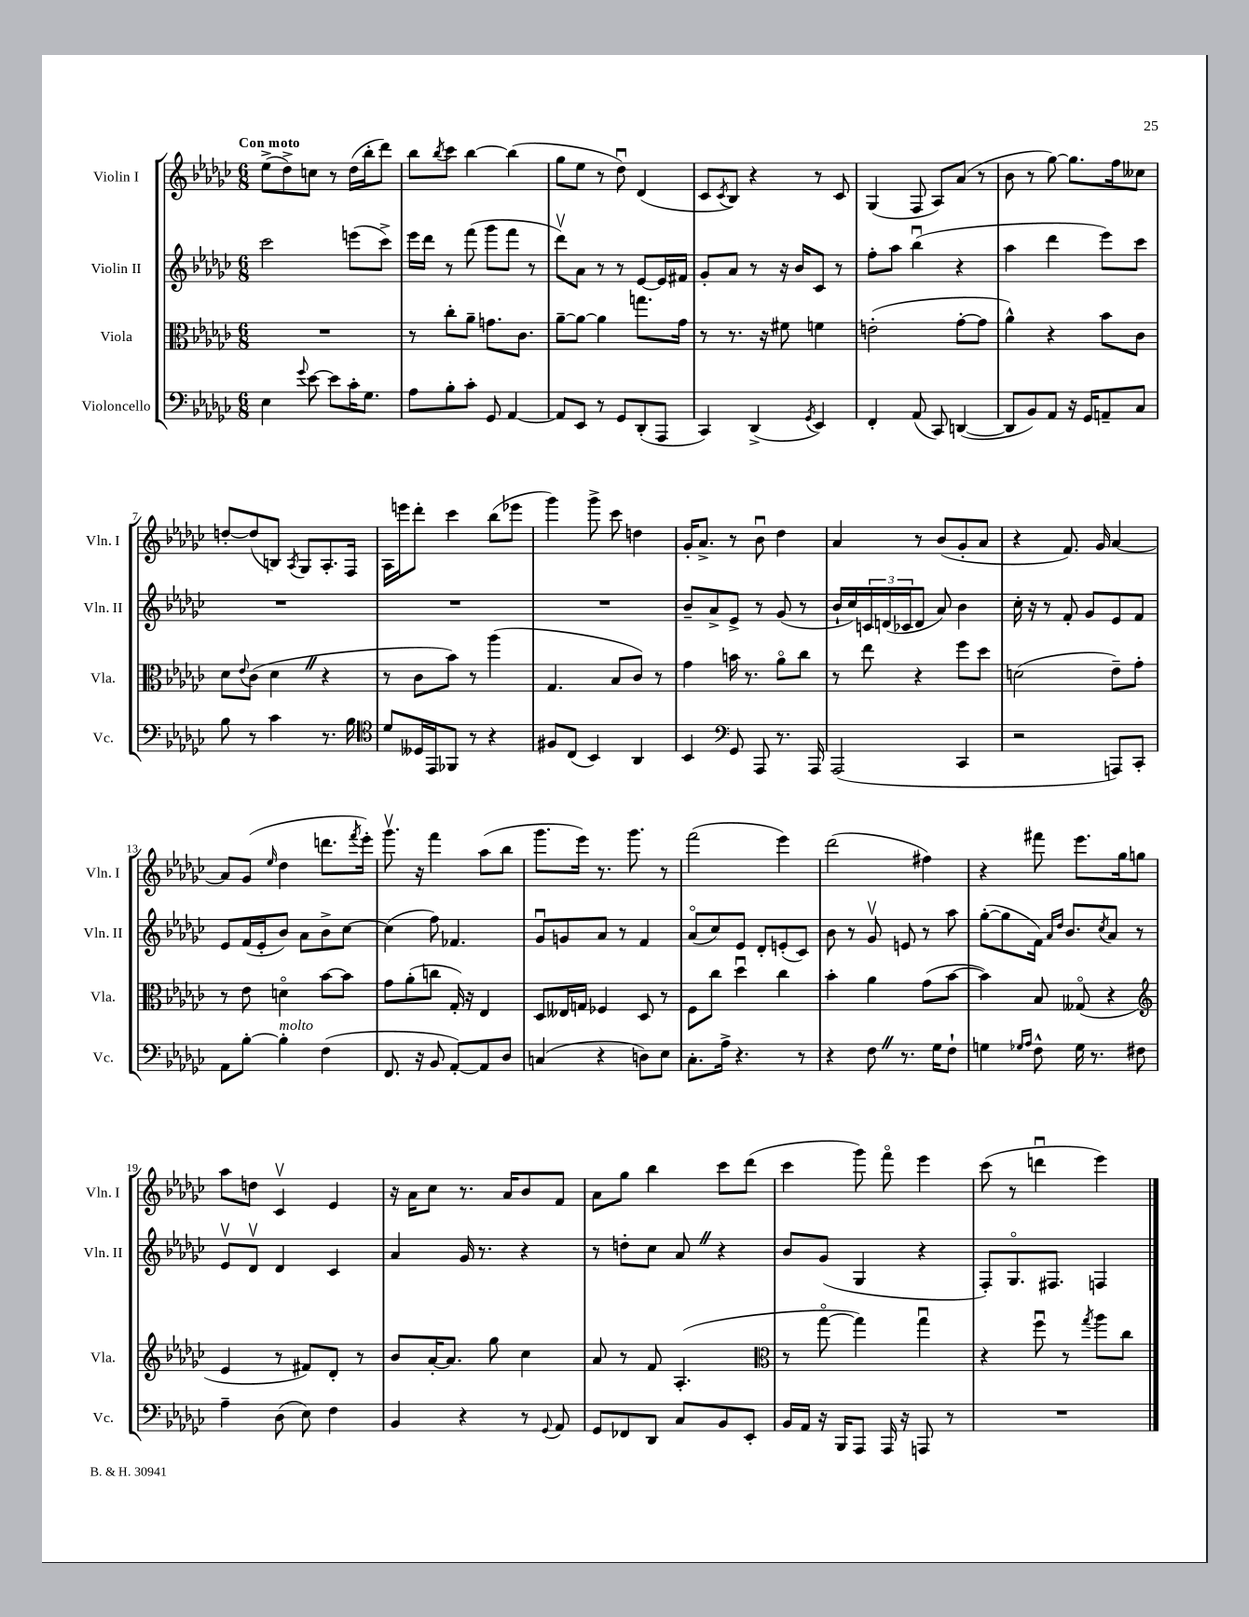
<<
\new StaffGroup <<
\new Staff = "s0" \with { instrumentName = "Violin I" shortInstrumentName = "Vln. I" } {
    \clef treble \key ges \major \numericTimeSignature \time 6/8 \tempo "Con moto"
    ees''8->( des''8->) c''8 r8 des''16( bes''16-. des'''8) |
    bes''8 \acciaccatura { bes''8 } ces'''8 bes''4~ bes''4( |
    ges''8 ees''8 r8 des''8\downbow) des'4( |
    ces'8 \acciaccatura { ces'8 } bes8) r4 r8 ces'8 |
    ges4( f8 aes8) aes'8( r8 |
    bes'8 r8 ges''8~) ges''8. f''16 ceses''8 |
    d''8~-. d''8( b8) \acciaccatura { aes8 } ges8 aes8.-. f16 |
    aes16 e'''16 des'''8-. ces'''4 bes''8( ees'''8 |
    ges'''4) ges'''8-> ces'''8 d''4 |
    ges'16-. aes'8.-> r8 bes'8\downbow des''4 |
    aes'4 r8 bes'8( ges'8-. aes'8 |
    r4 f'8.) ges'16 aes'4~ |
    aes'8 ges'8( \grace { ees''16 } des''4 d'''8. \acciaccatura { f'''8 } ees'''16-.) |
    ges'''8.\upbow r16 f'''4 aes''8( bes''8 |
    ges'''8. ees'''16) r8. ges'''8. r8 |
    f'''2( ees'''4) |
    des'''2( fis''4) |
    r4 fis'''8 ees'''8. ges''16 g''8 |
    aes''8 d''8 ces'4\upbow ees'4 |
    r16 aes'16 ces''8 r8. aes'16 bes'8 f'8 |
    aes'8 ges''8 bes''4 ces'''8 des'''8( |
    ces'''4 ges'''8) f'''8\flageolet ees'''4 |
    ces'''8( r8 d'''4\downbow ees'''4) \bar "|." |
}
\new Staff = "s1" \with { instrumentName = "Violin II" shortInstrumentName = "Vln. II" } {
    \clef treble \key ges \major \numericTimeSignature \time 6/8
    ces'''2 e'''8( ces'''8->) |
    ees'''16 des'''16 r8 f'''8( ges'''8 f'''8 r8 |
    des'''8\upbow) aes'8 r8 r8 ees'8~ ees'16 fis'16 |
    ges'8-. aes'8 r8 r16 bes'16 ces'8 r8 |
    f''8-. aes''8 bes''4\downbow( r4 |
    aes''4 des'''4 ees'''8) ces'''8 |
    R2. |
    R2. |
    R2. |
    bes'8-- aes'8-> ees'8-> r8 ges'8( r8 |
    bes'16-! ces''16) \tuplet 3/2 { c'16 d'16( ces'16 } d'8 aes'8) bes'4 |
    ces''16-. r16 r8 f'8-. ges'8 ees'8 f'8 |
    ees'8 f'16( ees'16-. bes'8) aes'8 bes'8-> ces''8~ |
    ces''4( f''8) fes'4. |
    ges'8\downbow g'8 aes'8 r8 f'4 |
    aes'8\flageolet( ces''8) ees'8 des'8-. e'8-.( ces'8) |
    bes'8 r8 ges'8\upbow e'8 r8 aes''8 |
    ges''8~-.( ges''8 f'16) \grace { aes'16 des''16 } bes'8. \acciaccatura { ces''8 } aes'8 r8 |
    ees'8\upbow des'8\upbow des'4 ces'4 |
    aes'4 ges'16 r8. r4 |
    r8 d''8-. ces''8 aes'8 \once \override BreathingSign.text = \markup { \musicglyph "scripts.caesura.straight" } \breathe r4 |
    bes'8 ges'8( ges4 r4 |
    f8-.) ges8.\flageolet fis8. f4 \bar "|." |
}
\new Staff = "s2" \with { instrumentName = "Viola" shortInstrumentName = "Vla." } {
    \clef alto \key ges \major \numericTimeSignature \time 6/8
    R2. |
    r8 ces''8-. aes'8-- g'8. ces'8. |
    aes'8~-- aes'8~ aes'4 g''8. ges'16 |
    r8 r8. r16 fis'8 f'4 |
    e'2-.( ges'8~-. ges'8 |
    aes'4-^) r4 bes'8 ces'8 |
    des'8 \appoggiatura { ees'8 } ces'8( des'4 \once \override BreathingSign.text = \markup { \musicglyph "scripts.caesura.straight" } \breathe r4 |
    r8 ces'8 bes'8) r8 aes''4( |
    ges4. bes8 ces'8) r8 |
    ges'4 b'16 r8. aes'8\flageolet ces''8 |
    r8 ees''8 r4 f''8 des''8 |
    d'2( ees'8--) ges'8-. |
    r8 ees'8 d'4\flageolet bes'8~ bes'8 |
    ges'8 aes'8-.( c''8 ges16-.) r16 ees4 |
    des8 eeses16 g16 fes4 des8 r8 |
    f8 ces''8 des''4\downbow ces''4 |
    bes'4-. aes'4 ges'8( bes'8~ |
    bes'4) bes8 geses8\flageolet( r4 |
    \clef treble ees'4 r8 fis'8) des'8-. r8 |
    bes'8 aes'16~-. aes'8. ges''8 ces''4 |
    aes'8 r8 f'8 aes4.-.( |
    \clef alto r8 ges''8~\flageolet ges''4) ges''4\downbow |
    r4 f''8\downbow r8 \acciaccatura { ges''8 } aes''8 ces''8 \bar "|." |
}
\new Staff = "s3" \with { instrumentName = "Violoncello" shortInstrumentName = "Vc." } {
    \clef bass \key ges \major \numericTimeSignature \time 6/8
    ees4 \appoggiatura { ges'8 } ees'8~ ees'8 ces'16-. ges8. |
    aes8 bes8-. ces'8-. ges,8 aes,4~ |
    aes,8 ees,8 r8 ges,8 des,8-.( aes,,8 |
    ces,4) des,4->( \acciaccatura { ges,8 } ees,4) |
    f,4-. aes,8( ces,8) d,4~( |
    d,8 bes,8) aes,8 r16 ges,16 a,8-- ces8 |
    bes8 r8 ces'4 r8. bes16 |
    \clef tenor des'8 deses16 ees,16 fes,8 r8 r4 |
    fis8 ces8( bes,4) aes,4 |
    bes,4 \clef bass ges,8 aes,,8 r8. aes,,16 |
    aes,,2( ces,4 |
    r2 a,,8) ces,8-. |
    aes,8 bes8~-. bes4-.^\markup { \italic "molto" } f4( |
    f,8. r16 bes,8 aes,8~-.) aes,8 des8 |
    c4( r4 d8) ees8 |
    ces8.-. aes16-> r4. r8 |
    r4 f8 \once \override BreathingSign.text = \markup { \musicglyph "scripts.caesura.straight" } \breathe r8. ges16 f8-! |
    g4 \grace { ges16 aes16 } f8-^ ges16 r8. fis8 |
    aes4-- des8( ees8) f4 |
    bes,4 r4 r8 \appoggiatura { ges,8 } aes,8 |
    ges,8 fes,8 des,8 ces8 bes,8 ees,8-. |
    bes,16 aes,16 r16 bes,,16 aes,,8 aes,,16 r16 a,,8 r8 |
    R2. \bar "|." |
}
>>
>>
